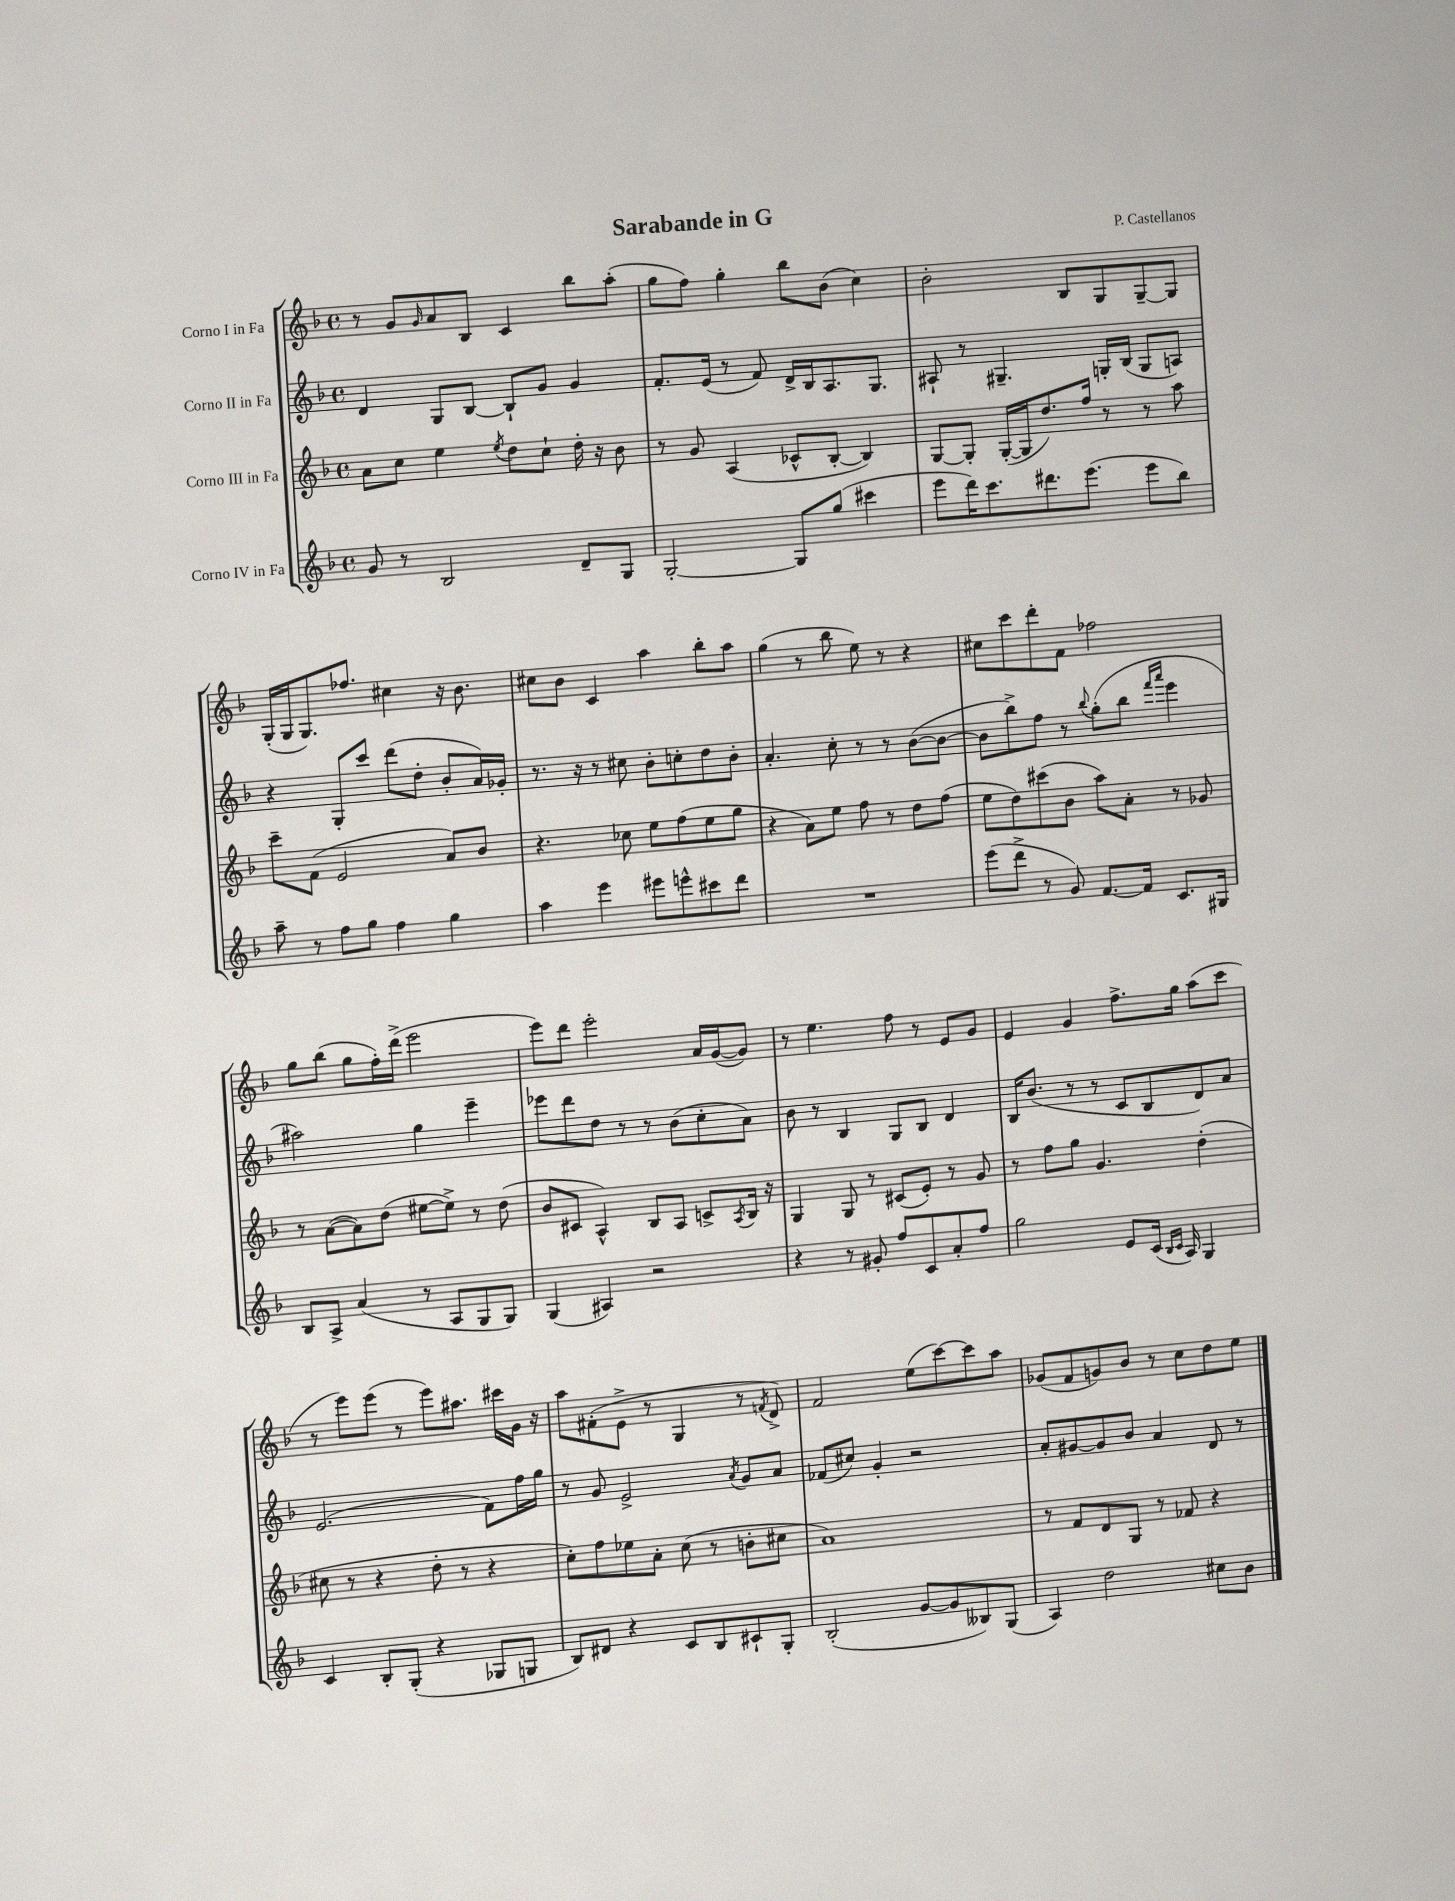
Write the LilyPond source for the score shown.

\header { title = "Sarabande in G" composer = "P. Castellanos" }
<<
\new StaffGroup <<
\new Staff = "s0" \with { instrumentName = "Corno I in Fa" } {
    \clef treble \key f \major \defaultTimeSignature \time 4/4
    r8 g'8 \grace { g'16 } a'8 bes8 c'4 bes''8 a''8-.( |
    g''8 f''8) g''4-. bes''8 bes'8( c''4) |
    bes'2-. bes8 g8 g8~-- g8 |
    g16-.( g16 g8.) fes''8. cis''4 r16 bes'8. |
    cis''8 bes'8 c'4 a''4 bes''8-. a''8 |
    g''4( r8 bes''8 e''8) r8 r4 |
    cis''8 c'''8 d'''8-. f'8 fes''2 |
    g''8 bes''8( g''8 f''16-.) d'''16->( e'''2 |
    e'''8) d'''8 e'''2-. a'16 g'16~( g'8) |
    r8 e''4. f''8 r8 e'8 g'8 |
    e'4 g'4 f''8.-> g''16 a''8( c'''8 |
    r8 e'''8) e'''8( r8 e'''8) ais''8. cis'''16 g'16 r16 |
    a''8 fis'8-.( e'8-> r8 g4 r8 \acciaccatura { f'8 } d'8->) |
    f'2 e''8( c'''8~) c'''8 a''8 |
    ges'8( f'8 g'8) bes'8 r8 c''8 d''8 e''8 \bar "|." |
}
\new Staff = "s1" \with { instrumentName = "Corno II in Fa" } {
    \clef treble \key f \major \defaultTimeSignature \time 4/4
    d'4 g8 bes8~ bes8-! g'8 g'4 |
    f'8.-. e'16( r8 f'8) d'16-> bes16 a8. g8. |
    ais8-! r8 gis4.-- g16-. bes16( g8 a8) |
    r4 g8-. c'''8 d'''8( d''8-. bes'8-. a'16) ges'16-. |
    r8. r16 r8 cis''8 bes'8-. c''8-. d''8 bes'8-. |
    a'4.-. c''8-. r8 r8 bes'8~( bes'8~ |
    bes'8 bes''8->) f''8 r8 \appoggiatura { bes''8 } g''8-.( bes''8 \grace { f'''16 a'''16 } e'''4 |
    ais''2) g''4 e'''4-- |
    ees'''8 d'''8 d''8 r8 r8 bes'8( c''8-. a'8) |
    bes'8 r8 bes4 g8 bes8 d'4 |
    bes16 bes'8.( r8 r8 c'8 bes8 d'8) a'8 |
    e'2.( f'8) f''16 g''16 |
    r8 g'8 e'2-> \acciaccatura { a'8 } g'8 a'8 |
    fes'8( cis''8) g'4-. r2 |
    a'8-. gis'8~ gis'8 bes'8 a'4 d'8 r8 \bar "|." |
}
\new Staff = "s2" \with { instrumentName = "Corno III in Fa" } {
    \clef treble \key f \major \defaultTimeSignature \time 4/4
    a'8 c''8 e''4 \acciaccatura { e''8 } d''8 c''8-! d''16-. r16 bes'8 |
    r8 g'8 a4( ces'8-^ bes8~-. bes4) |
    g8~ g8-. g16~-.( g16 d''8.) f''16 r8 r8 a''8 |
    c'''8-- f'8( e'2 a'8) bes'8 |
    r4. ces''8 e''8 f''8( e''8 g''8 |
    r4 a'8) e''8 f''8 r8 d''8 f''8( |
    e''8 d''8) cis'''8( bes'8 a''8) a'8-. r8 ges'8 |
    r8 a'8~( a'8) d''8( eis''8~ eis''8->) r8 d''8( |
    bes'8 cis'8 a4-^) bes8 a8 c'8-> \acciaccatura { a8 } bes16 r16 |
    g4 g8 r8 cis'8( e'8-.) r8 g'8 |
    r8 f''8 g''8 g'4. d''4-.( |
    cis''8 r8 r4 d''8-. r8 r4 |
    c''8-.) f''8 ees''8 a'8-. c''8( r8 b'8-. cis''8 |
    a'1) |
    r8 f'8 d'8 g8 r8 fes'8 r4 \bar "|." |
}
\new Staff = "s3" \with { instrumentName = "Corno IV in Fa" } {
    \clef treble \key f \major \defaultTimeSignature \time 4/4
    g'8 r8 bes2 d'8-- g8 |
    g2~-. g8 g''8( cis'''4 |
    e'''8 d'''16) c'''8. dis'''8. e'''8.( e'''8 bes''8) |
    a''8-- r8 f''8 g''8 f''4 g''4 |
    a''4 e'''4 eis'''8 e'''8-^ cis'''8 d'''8 |
    R1 |
    e'''8( d'''8-> r8 g'8) f'8.~ f'16 c'8. gis16 |
    bes8 a8-> a'4( r8 a8 g8 g8) |
    g4( ais4) r2 |
    r4 r8 gis'8-. f''8 c'8 a'8-. f''8 |
    g''2 e'8 c'16( \grace { bes16 c'16 } a16) g4 |
    c'4 bes8-. g8-.( r4 ges8 g8 |
    bes8) dis'8 r4 c'8 bes8 cis'8-! g8-. |
    bes2-.( g'8~ g'8 beses8) g8( |
    a4) d''2 cis''8 bes'8 \bar "|." |
}
>>
>>
\layout { \context { \Score \remove "Bar_number_engraver" } }
